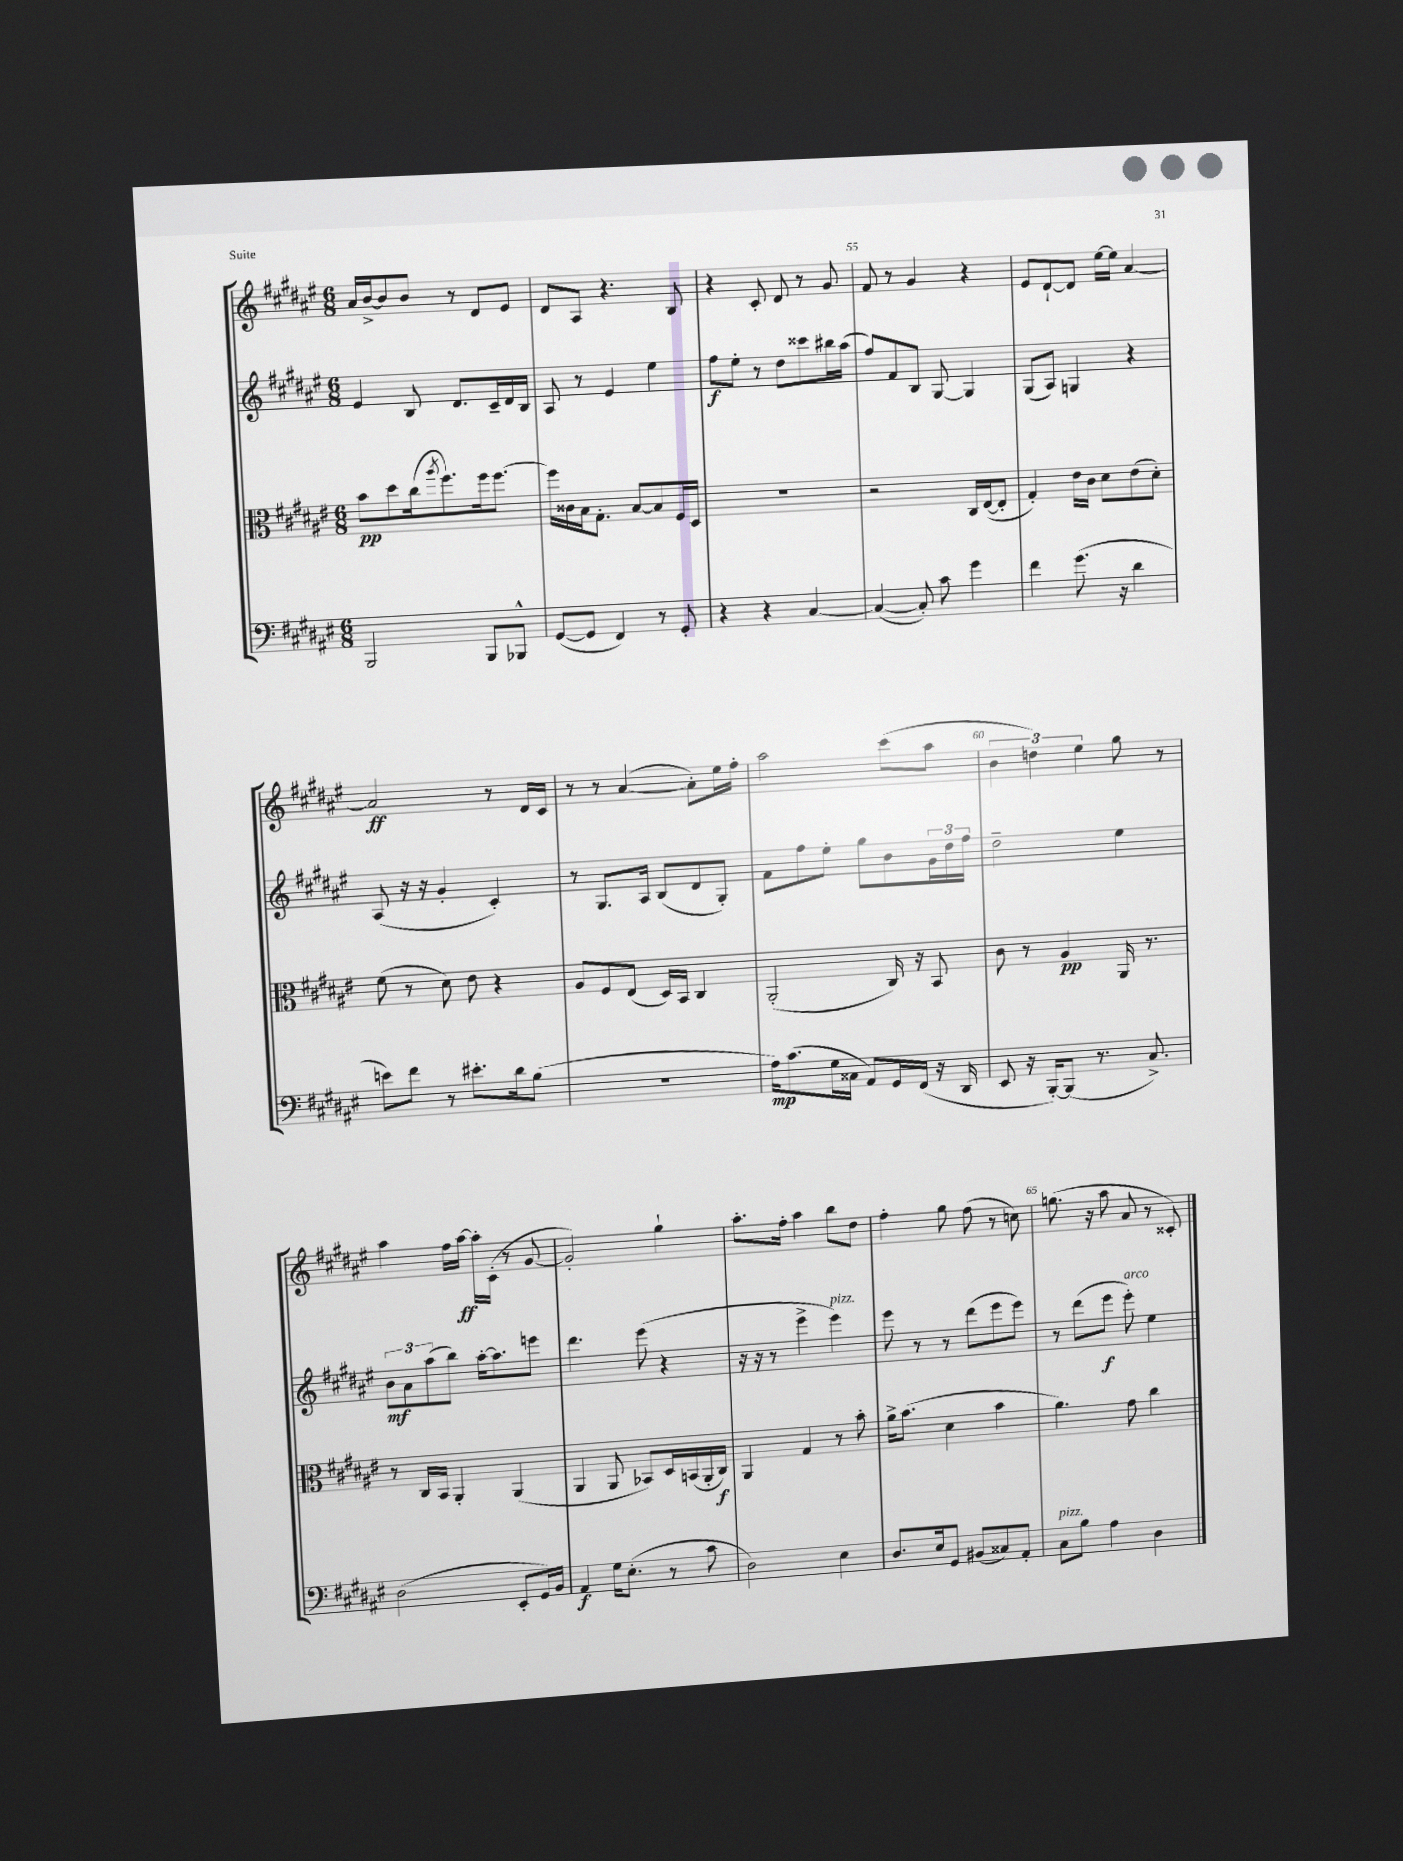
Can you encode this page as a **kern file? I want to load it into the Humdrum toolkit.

**kern	**kern	**kern	**kern
*staff4	*staff3	*staff2	*staff1
*clefF4	*clefC3	*clefG2	*clefG2
*k[f#c#g#d#a#e#]	*k[f#c#g#d#a#e#]	*k[f#c#g#d#a#e#]	*k[f#c#g#d#a#e#]
*M6/8	*M6/8	*M6/8	*M6/8
2BBB	8b	4e#	16a#
.	.	.	[16b^
.	8dd#	.	8b]
.	(16cc#	8B	8b
.	8qaa#	.	.
.	8.ff#)	.	.
.	.	8.d#	8r
8BBB	16ff#	.	8d#
.	[8.ff#	16c#~	.
8BBB-^^	.	16d#	8e#
.	.	16B	.
=	=	=	=
([8GG#	16ff#]	8A#	8d#
.	16c##	.	.
8GG#]	16B	8r	8A#
.	8.G#'	.	.
4FF#)	.	4e#	4.r
.	[8B	.	.
8r	8B]	4ee#	.
8GG#'	16F#	.	8B
.	16D#	.	.
=	=	=	=
4r	2.r	8ff#	4r
.	.	8ee#'	.
4r	.	8r	8c#'
.	.	8dd#	8d#
[4C#	.	8ccc##	8r
.	.	16bb#	8g#
.	.	(16aa#	.
=	=	=	=
(4C#_	2r	8ff#)	8f#
.	.	8f#	8r
8C#'])	.	8B	4g#
8c#	.	[8G#	.
4g#	16C#	4G#]	4r
.	([16E#	.	.
.	8E#']	.	.
=	=	=	=
4f#	4G#')	(8G#	8e#
.	.	8A#)	[8d#`
(8.g#	16e#	4G	8d#]
.	16c#	.	.
.	8d#	.	[16ee#
16r	.	.	16ee#]
4d#	(8e#	4r	[4a#
.	8d#')	.	.
=	=	=	=
8e)	(8f#	(8A#	2a#]
8f#	8r	16r	.
.	.	16r	.
8r	8d#)	4g#'	.
8.e#'	8e#	.	.
.	4r	4c#')	8r
16d#	.	.	.
(8B	.	.	16d#
.	.	.	16c#
=	=	=	=
2.r	8A#	8r	8r
.	8F#	8.G#	8r
.	(8E#	.	([4a#
.	.	16A#	.
.	16D#)	(8B	.
.	16BB	.	.
.	4C#	8d#	8a#'])
.	.	8G#')	16ee#
.	.	.	16ff#'
=	=	=	=
16A#)	(2AA#'	8f#	2aa#
(8.c#	.	.	.
.	.	8ff#	.
16G#	.	8ee#'	.
16C##	.	.	.
8AA#)	.	8gg#	.
16GG#	16C#)	8b	(8ccc#
(16FF#	16r	.	.
16r	8BB	24g#	8aa#
.	.	24dd#	.
16DD#	.	.	.
.	.	24ff#	.
=	=	=	=
8EE#	8c#	2dd#~	6b
16r	8r	.	.
.	.	.	6dd)
[16BBB')	.	.	.
(8BBB]	4A#	.	.
.	.	.	6ee#
8.r	.	.	.
.	16AA#	4ee#	8gg#
8.C#^)	8.r	.	.
.	.	.	8r
=	=	=	=
(2D#	8r	12b	4aa#
.	.	12a#	.
.	16C#	.	.
.	.	(12aa#	.
.	16BB	.	.
.	4AA#'	8bb)	16ff#
.	.	.	[16aa#
.	.	[16aa#'	16aa#']
.	.	8.aa#]	(16c#'
8EE#'	(4AA#	.	8r
16GG#)	.	8eee	[8g#
16BB	.	.	.
=	=	=	=
4AA#	4AA#	4.ddd#	2g#'])
16G#	8AA#	.	.
(8.E#'	.	.	.
.	8BB-)	(8eee#	.
8r	16D#	4r	4gg#`
.	(16BB	.	.
8c#	16AA#'	.	.
.	16C#)	.	.
=	=	=	=
2D#)	4AA#	16r	8.aa#'
.	.	16r	.
.	.	8r	.
.	.	.	16ff#'
.	4G#	4eee#^	4aa#
4E#	8r	4eee#)	8bb
.	8b'	.	8dd#
=	=	=	=
8.D#	16a#^	8eee#	4ff#'
.	(8.b	.	.
.	.	8r	.
16E#	.	.	.
8GG#	4d#	8r	8gg#
(8BB#	.	(8ddd#	(8ff#
8C##)	4b	8eee#	8r
8AA#'	.	8eee#)	8cc)
=	=	=	=
8C#	4.a#)	8r	(8.gg
8B	.	(8ddd#	.
.	.	.	16r
4A#	.	8eee#	8aa#
.	8g#	8eee#')	8a#
4D#	4cc#	4ee#	8r
.	.	.	8c##')
==	==	==	==
*-	*-	*-	*-
